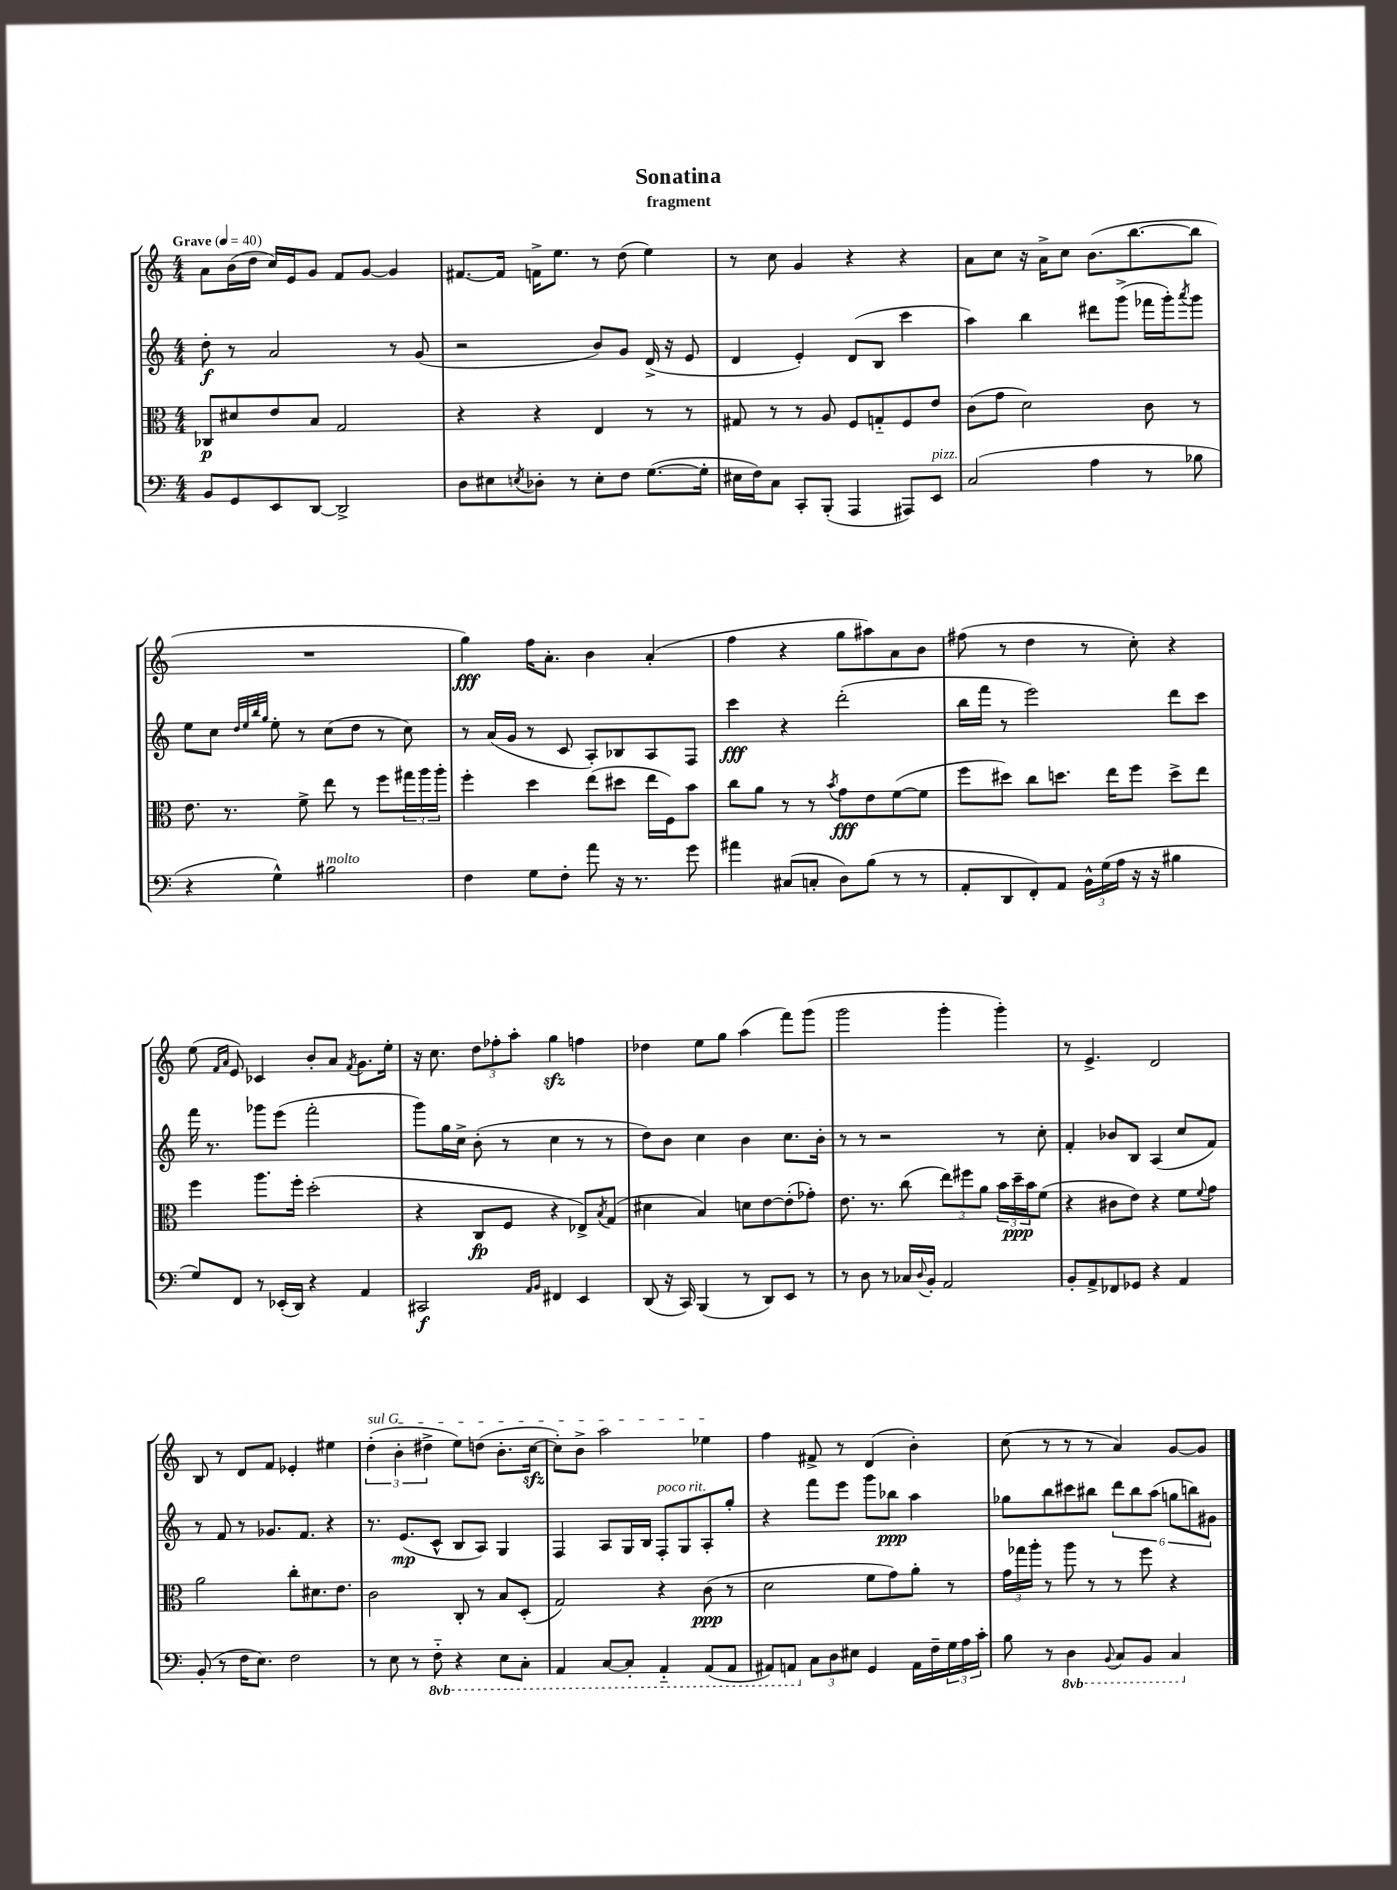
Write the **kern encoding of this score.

**kern	**kern	**kern	**kern
*staff4	*staff3	*staff2	*staff1
*clefF4	*clefC3	*clefG2	*clefG2
*k[]	*k[]	*k[]	*k[]
*M4/4	*M4/4	*M4/4	*M4/4
*MM40	*MM40	*MM40	*MM40
8BB	8C-	8dd'	8a
8GG	8d#	8r	(16b
.	.	.	16dd
8EE	8e	2a	16cc)
.	.	.	16e
[8DD	8B	.	8g
2DD^]	2G	.	8f
.	.	.	[8g
.	.	8r	4g]
.	.	(8g	.
=	=	=	=
8D	4r	2r	[8.f#
8E#	.	.	.
.	.	.	16f#]
8qE	.	.	.
8D-'	4r	.	16f^
.	.	.	8.ee
8r	.	.	.
8E'	4E	8b)	8r
8F	.	8g	(8dd
([8.G	8r	(16d^	4ee)
.	.	16r	.
.	8r	8e	.
16G']	.	.	.
=	=	=	=
16E#	8G#	4d	8r
16F)	.	.	.
8C	8r	.	8cc
8CC'	8r	4e')	4g
(8BBB'	8A	.	.
4AAA	8F	(8d	4r
.	8G'~	8B	.
8AAA#)	8F	4ccc	4r
8EE	8e	.	.
=	=	=	=
(2C	(8c	4aa)	8a
.	8g	.	8cc
.	2d)	4bb	16r
.	.	.	16a^
.	.	.	8cc
4A	.	8ddd#	(8.b
.	.	(8ggg^	.
.	.	.	[8.bb
8r	8c	16fff-	.
.	.	16ggg')	.
.	.	8qaaa	.
8B-	8r	8ggg	8bb]
=	=	=	=
4r	8.e	8ee	1r
.	.	8cc	.
.	8.r	.	.
.	.	32qqdd	.
.	.	32qqee	.
.	.	32qqbb	.
.	.	32qqgg	.
4G^^)	.	8ee'	.
.	8f^	8r	.
2B#	8ee	(8cc	.
.	8r	8dd	.
.	8ff	8r	.
.	24gg#	8cc)	.
.	24aa	.	.
.	24aa'	.	.
=	=	=	=
4F	4ff'	8r	4gg)
.	.	(16a	.
.	.	16g	.
8G	4dd	8r	16ff
.	.	.	8.a'
8F'	.	8c	.
8a	(8ee	8A')	4b
16r	8dd#	8B-	.
8.r	.	.	.
.	16ee	8A	(4a'
.	16F)	.	.
8g	8b	8F	.
=	=	=	=
4a#	8cc	4ccc	4ff
.	8a	.	.
(8C#	8r	4r	4r
8C'	8r	.	.
.	8qb	.	.
8D)	8g	(2ddd'	8gg
(8B	8e	.	8aa#)
8r	([8f	.	8a
8r	8f]	.	8b
=	=	=	=
8AA'	8ff	16bb	(8ff#
.	.	16fff	.
8DD	8dd#)	8r	8r
8FF')	8cc	2eee)	4dd
8AA	8.dd	.	.
24BB^^	.	.	8r
(24G	.	.	.
.	16ee	.	.
24A	.	.	.
16r	8ff	.	8cc')
16r	.	.	.
4B#	8dd^	8ddd	4r
.	8ee	8ccc	.
=	=	=	=
8G)	4ff	16fff	(8ee
.	.	8.r	.
.	.	.	16qqf
.	.	.	16qqa
8FF	.	.	8e)
8r	8.aa	8ggg-	4c-
(16EE-'	.	(8eee	.
16DD)	16ff'	.	.
4r	(2dd'	2fff'	8b'
.	.	.	8a
.	.	.	8qf
4AA	.	.	8.g
.	.	.	16ee'
=	=	=	=
2CC#	4r	8ggg)	16r
.	.	.	8.cc
.	.	16gg	.
.	.	16cc^	.
.	8C	(8b'	12dd
.	.	.	12ff-'
.	8F	8r	.
.	.	.	12aa'
16qqAA	.	.	.
16qqBB	.	.	.
4FF#	4r	4cc	4gg
4EE	8E-^)	8r	4ff
.	8qB	.	.
.	(8G	8r	.
=	=	=	=
(8DD	4d#	8dd)	4dd-
16r	.	8b	.
16CC)	.	.	.
(4BBB	4B)	4cc	8ee
.	.	.	8gg
8r	8d	4b	(4aa
8DD)	[8e	.	.
8EE	(8e']	8.cc	8fff)
8r	8g-')	.	(8ggg
.	.	16b'	.
=	=	=	=
8r	8.e	8r	2ggg
8D	.	8r	.
.	8.r	.	.
8r	.	2r	.
16C-	(8cc	.	.
8qqD	.	.	.
16BB'	.	.	.
2AA	12ee)	.	4ggg'
.	12ff#	.	.
.	12a	.	.
.	24b	8r	4ggg')
.	24dd~	.	.
.	24b	.	.
.	(8f	8cc'	.
=	=	=	=
8BB'	4r	4f'	8r
8AA^	.	.	4.e^
8FF-	8c#	8b-	.
8GG-	8e)	8B	.
4r	4r	(4A	2d
4AA	8f	8cc	.
.	8qqf	.	.
.	8g	8f)	.
=	=	=	=
(8BB'	2a	8r	8B
8r	.	8f	8r
16F	.	8r	8d
8.E)	.	.	.
.	.	8.g-	8f
2F	8cc'	.	4e-'
.	.	8.f	.
.	8.d#	.	.
.	.	4r	4ee#
.	8.e	.	.
=	=	=	=
8r	2c	8.r	(6dd'
8E	.	.	.
.	.	.	6b'
.	.	(8.e	.
8r	.	.	.
.	.	.	6dd#^
8FF'~	.	8c^^	.
4r	8C'	8B	8ee)
.	8r	8A)	(8dd
8EE	8B	4G	8.b'
8CC'	(8D'	.	.
.	.	.	[16cc
=	=	=	=
4AAA	2G)	4F	8cc'])
.	.	.	8b^
[8CC	.	8A	2aa
8CC']	.	16G	.
.	.	16B	.
4AAA'~	4r	8F'	.
.	.	8G	.
(8AAA	(8c	8A'	4ee-
8AAA	8r	8gg'	.
=	=	=	=
8AAA#)	2d	4r	4ff
8AAA	.	.	.
12C	.	8fff	8f#^
12D	.	.	.
.	.	8eee	8r
12E#	.	.	.
4GG	8f	8ggg	(4d
.	8g)	8bb-	.
16AA	8a'	4aa	4b')
16F~	.	.	.
24G	8r	.	.
24A	.	.	.
24c'	.	.	.
=	=	=	=
8B	24g	8gg-	(8cc
.	24gg-	.	.
.	24aa'	.	.
8r	8r	8bb	8r
4DD	8aa	8ccc#	8r
.	8r	8bb#	8r
8qqBBB	.	.	.
8CC	8r	12ddd	4a)
.	.	12bb#	.
8BBB	8ff	.	.
.	.	(12aa	.
4CC	4r	12gg	[8g
.	.	12bb)	.
.	.	.	8g]
.	.	12g#	.
==	==	==	==
*-	*-	*-	*-
